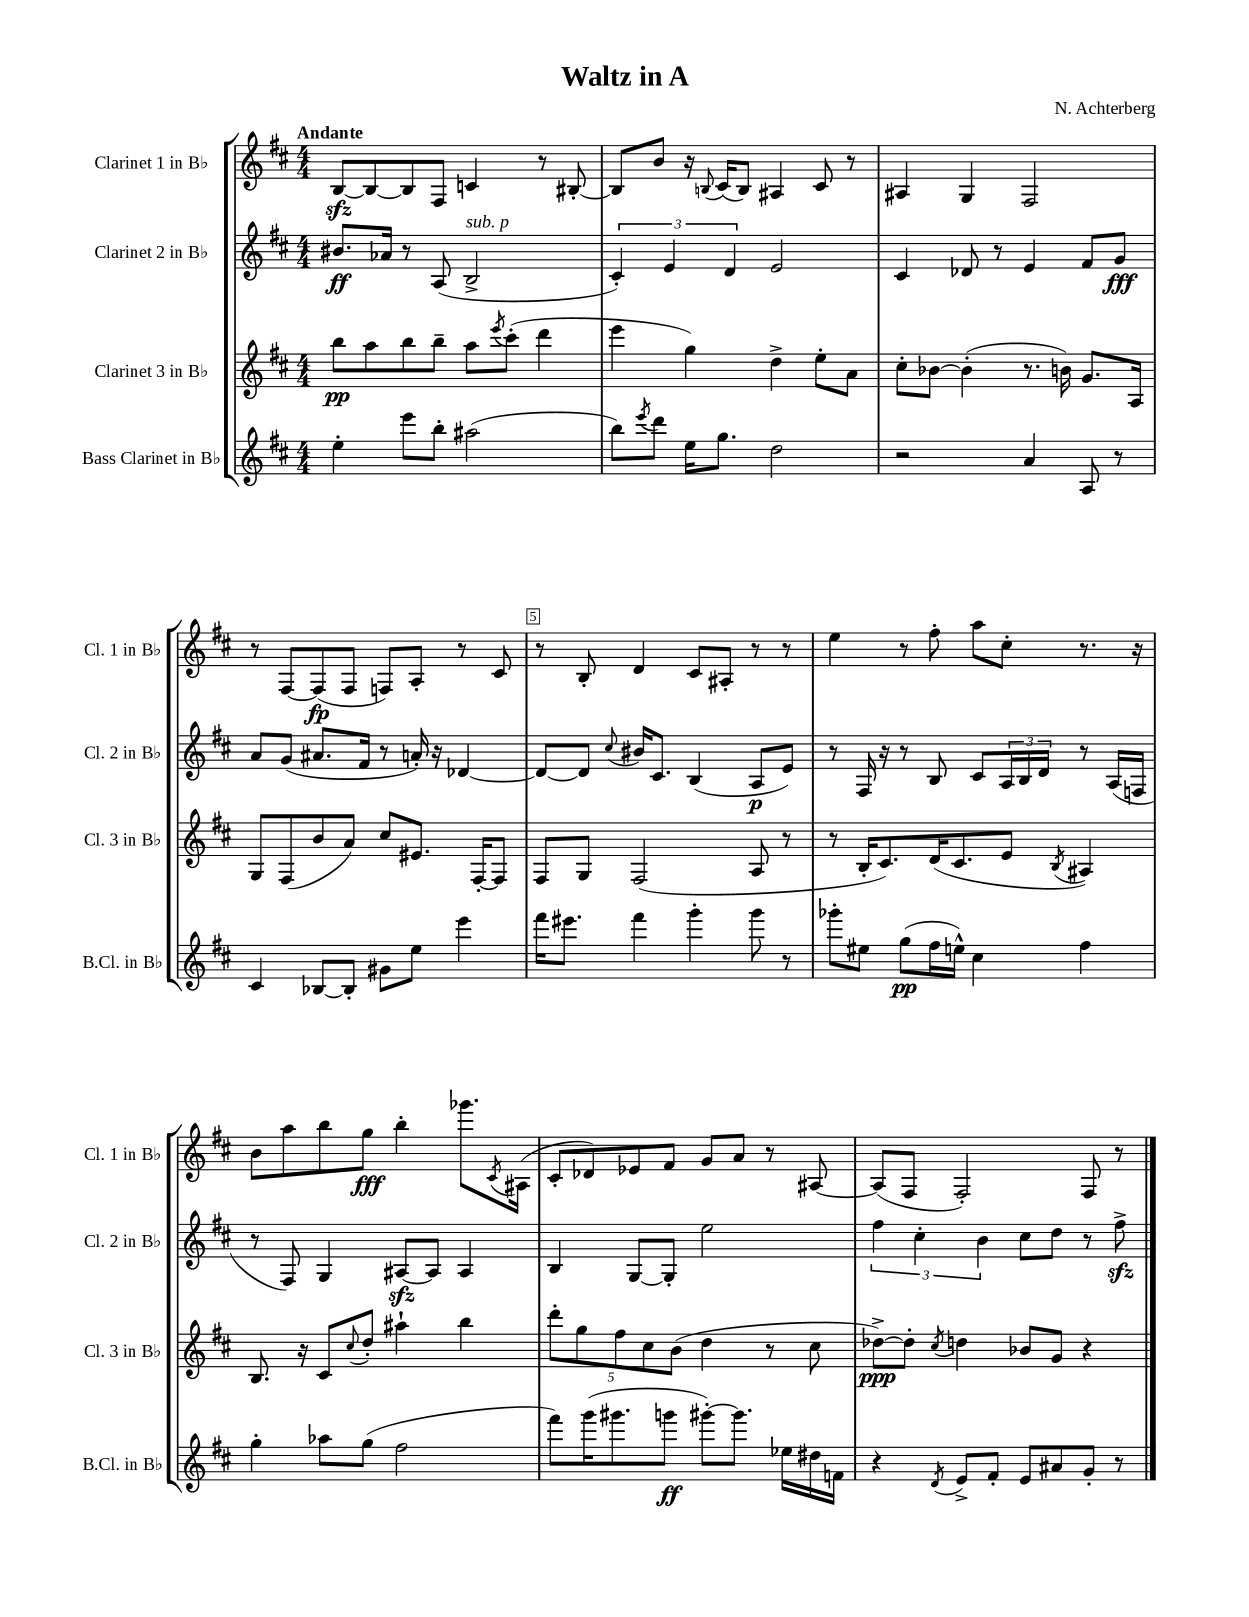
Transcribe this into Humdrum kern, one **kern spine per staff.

**kern	**dynam	**kern	**dynam	**kern	**dynam	**kern	**dynam
*part4	*part4	*part3	*part3	*part2	*part2	*part1	*part1
*staff4	*staff4	*staff3	*staff3	*staff2	*staff2	*staff1	*staff1
*I"Bass Clarinet in B♭	*	*I"Clarinet 3 in B♭	*	*I"Clarinet 2 in B♭	*	*I"Clarinet 1 in B♭	*
*I'B.Cl. in B♭	*	*I'Cl. 3 in B♭	*	*I'Cl. 2 in B♭	*	*I'Cl. 1 in B♭	*
*clefG2	*	*clefG2	*	*clefG2	*	*clefG2	*
*k[f#c#]	*	*k[f#c#]	*	*k[f#c#]	*	*k[f#c#]	*
*M4/4	*	*M4/4	*	*M4/4	*	*M4/4	*
=1	=1	=1	=1	=1	=1	=1	=1
!	!	!	!	!	!	!LO:TX:a:B:t=Andante	!
4ee'\	.	8bb\L	pp	8.b#X/L	ff	[8Bzz/L	.
.	.	8aa\	.	.	.	8B/_	.
.	.	.	.	16a-X/Jk	.	.	.
8eee\L	.	8bb\	.	8r	.	8B/]	.
8bb'\J	.	8bb~\J	.	(8A/	.	8F#/J	.
!	!	!	!	!LO:TX:a:i:t=sub. p	!	!	!
(2aa#X\	.	8aa\L	.	2B^/	.	4cn/	.
.	.	8qeee/	.	.	.	.	.
.	.	(8ccc#'\J	.	.	.	.	.
.	.	4ddd\	.	.	.	8r	.
.	.	.	.	.	.	[8B#X'/	.
=2	=2	=2	=2	=2	=2	=2	=2
8bb\L)	.	4eee\	.	6c#'/)	.	8B#/L]	.
8qeee/	.	.	.	.	.	.	.
8ddd\J	.	.	.	.	.	8b/J	.
.	.	.	.	6e/	.	.	.
16ee\KL	.	4gg\)	.	.	.	16r	.
.	.	.	.	.	.	8qqBn/	.
8.gg\J	.	.	.	.	.	(16c#/KL	.
.	.	.	.	6d/	.	.	.
.	.	.	.	.	.	8B/J)	.
2dd\	.	4dd^\	.	2e/	.	4A#X/	.
.	.	8ee'\L	.	.	.	8c#/	.
.	.	8a\J	.	.	.	8r	.
=3	=3	=3	=3	=3	=3	=3	=3
2r	.	8cc#'\L	.	4c#/	.	4A#X/	.
.	.	[8b-X\J	.	.	.	.	.
.	.	(4b-'\]	.	8d-X/	.	4G/	.
.	.	.	.	8r	.	.	.
4a/	.	8.r	.	4e/	.	2F#/	.
.	.	16bn\)	.	.	.	.	.
8A/	.	8.g/L	.	8f#/L	.	.	.
8r	.	.	.	8g/J	fff	.	.
.	.	16A/Jk	.	.	.	.	.
!!LO:LB:g=z
=4	=4	=4	=4	=4	=4	=4	=4
4c#/	.	8G/L	.	8a/L	.	8r	.
.	.	(8F#/	.	(8g/J	.	[8F#/L	.
[8B-X/L	.	8b/	.	8.a#X/L	.	(8F#/]	fp
8B-'/J]	.	8a/J)	.	.	.	8F#/J	.
.	.	.	.	16f#/Jk	.	.	.
8g#X\L	.	8cc#/L	.	8r	.	8Fn/L)	.
8ee\J	.	8.e#X/J	.	16an'/)	.	8A'/J	.
.	.	.	.	16r	.	.	.
4eee\	.	.	.	[4d-X/	.	8r	.
.	.	[16F#'/KL	.	.	.	.	.
.	.	8F#/J]	.	.	.	8c#/	.
=5	=5	=5	=5	=5	=5	=5	=5
16fff#\KL	.	8F#/L	.	8d-/L_	.	8r	.
8.eee#X\J	.	.	.	.	.	.	.
.	.	8G/J	.	8d-/J]	.	8B'/	.
.	.	.	.	8qqcc#/	.	.	.
4fff#\	.	(2F#/	.	16b#X/KL	.	4d/	.
.	.	.	.	8.c#/J	.	.	.
4ggg'\	.	.	.	(4B/	.	8c#/L	.
.	.	.	.	.	.	8A#X'/J	.
8ggg\	.	8A/	.	8A/L	p	8r	.
8r	.	8r	.	8e/J)	.	8r	.
=6	=6	=6	=6	=6	=6	=6	=6
8ggg-X'\L	.	8r	.	8r	.	4ee\	.
8ee#X\J	.	16B'/KL	.	16F#/	.	.	.
.	.	8.c#/)	.	16r	.	.	.
(8gg\L	pp	.	.	8r	.	8r	.
16ff#\L	.	(16d/K	.	8B/	.	8ff#'\	.
16een^^\JJ)	.	8.c#/	.	.	.	.	.
4cc#\	.	.	.	8c#/L	.	8aa\L	.
.	.	8e/J	.	24A/L	.	8cc#'\J	.
.	.	.	.	24B/	.	.	.
.	.	.	.	24d/JJ	.	.	.
.	.	8qB/	.	.	.	.	.
4ff#\	.	4A#X/)	.	8r	.	8.r	.
.	.	.	.	(16A/LL	.	.	.
.	.	.	.	16Fn/JJ	.	16r	.
!!LO:LB:g=z
=7	=7	=7	=7	=7	=7	=7	=7
4gg'\	.	8.B/	.	8r	.	8b\L	.
.	.	.	.	8F#/)	.	8aa\	.
.	.	16r	.	.	.	.	.
8aa-X\L	.	8c#/L	.	4G/	.	8bb\	.
.	.	8qqcc#/	.	.	.	.	.
(8gg\J	.	8dd'/J	.	.	.	8gg\J	fff
2ff#\	.	4aa#X`\	.	[8A#Xzz/L	.	4bb'\	.
.	.	.	.	8A#/J]	.	.	.
.	.	4bb\	.	4A#/	.	8.ggg-X\L	.
.	.	.	.	.	.	8qc#/	.
.	.	.	.	.	.	(16A#X\Jk	.
=8	=8	=8	=8	=8	=8	=8	=8
8fff#\L)	.	10ddd'\L	.	4B/	.	8c#'/L	.
.	.	10gg\	.	.	.	.	.
(16ggg\K	.	.	.	.	.	8d-X/)	.
8.ggg#X\	.	.	.	.	.	.	.
.	.	10ff#\	.	.	.	.	.
.	.	.	.	[8G/L	.	8e-X/	.
.	.	10cc#\	.	.	.	.	.
8gggn\J	ff	.	.	8G'/J]	.	8f#/J	.
.	.	(10b\J	.	.	.	.	.
[8ggg#X'\L)	.	4dd\	.	2ee\	.	8g/L	.
8.ggg#\J]	.	.	.	.	.	8a/J	.
.	.	8r	.	.	.	8r	.
16ee-X\LL	.	.	.	.	.	.	.
16dd#X\	.	8cc#\	.	.	.	[8A#X/	.
16fn\JJ	.	.	.	.	.	.	.
=9	=9	=9	=9	=9	=9	=9	=9
4r	.	[8dd-X^\L)	ppp	6ff#\	.	(8A#/L]	.
.	.	8dd-'\J]	.	.	.	8F#/J	.
.	.	.	.	6cc#'\	.	.	.
8qd/	.	8qcc#/	.	.	.	.	.
8e^/L	.	4ddn\	.	.	.	2F#'/)	.
.	.	.	.	6b\	.	.	.
8f#'/J	.	.	.	.	.	.	.
8e/L	.	8b-X/L	.	8cc#\L	.	.	.
8a#X/	.	8g/J	.	8dd\J	.	.	.
8g'/J	.	4r	.	8r	.	8F#/	.
8r	.	.	.	8ff#zz^\	.	8r	.
==	==	==	==	==	==	==	==
*-	*-	*-	*-	*-	*-	*-	*-
